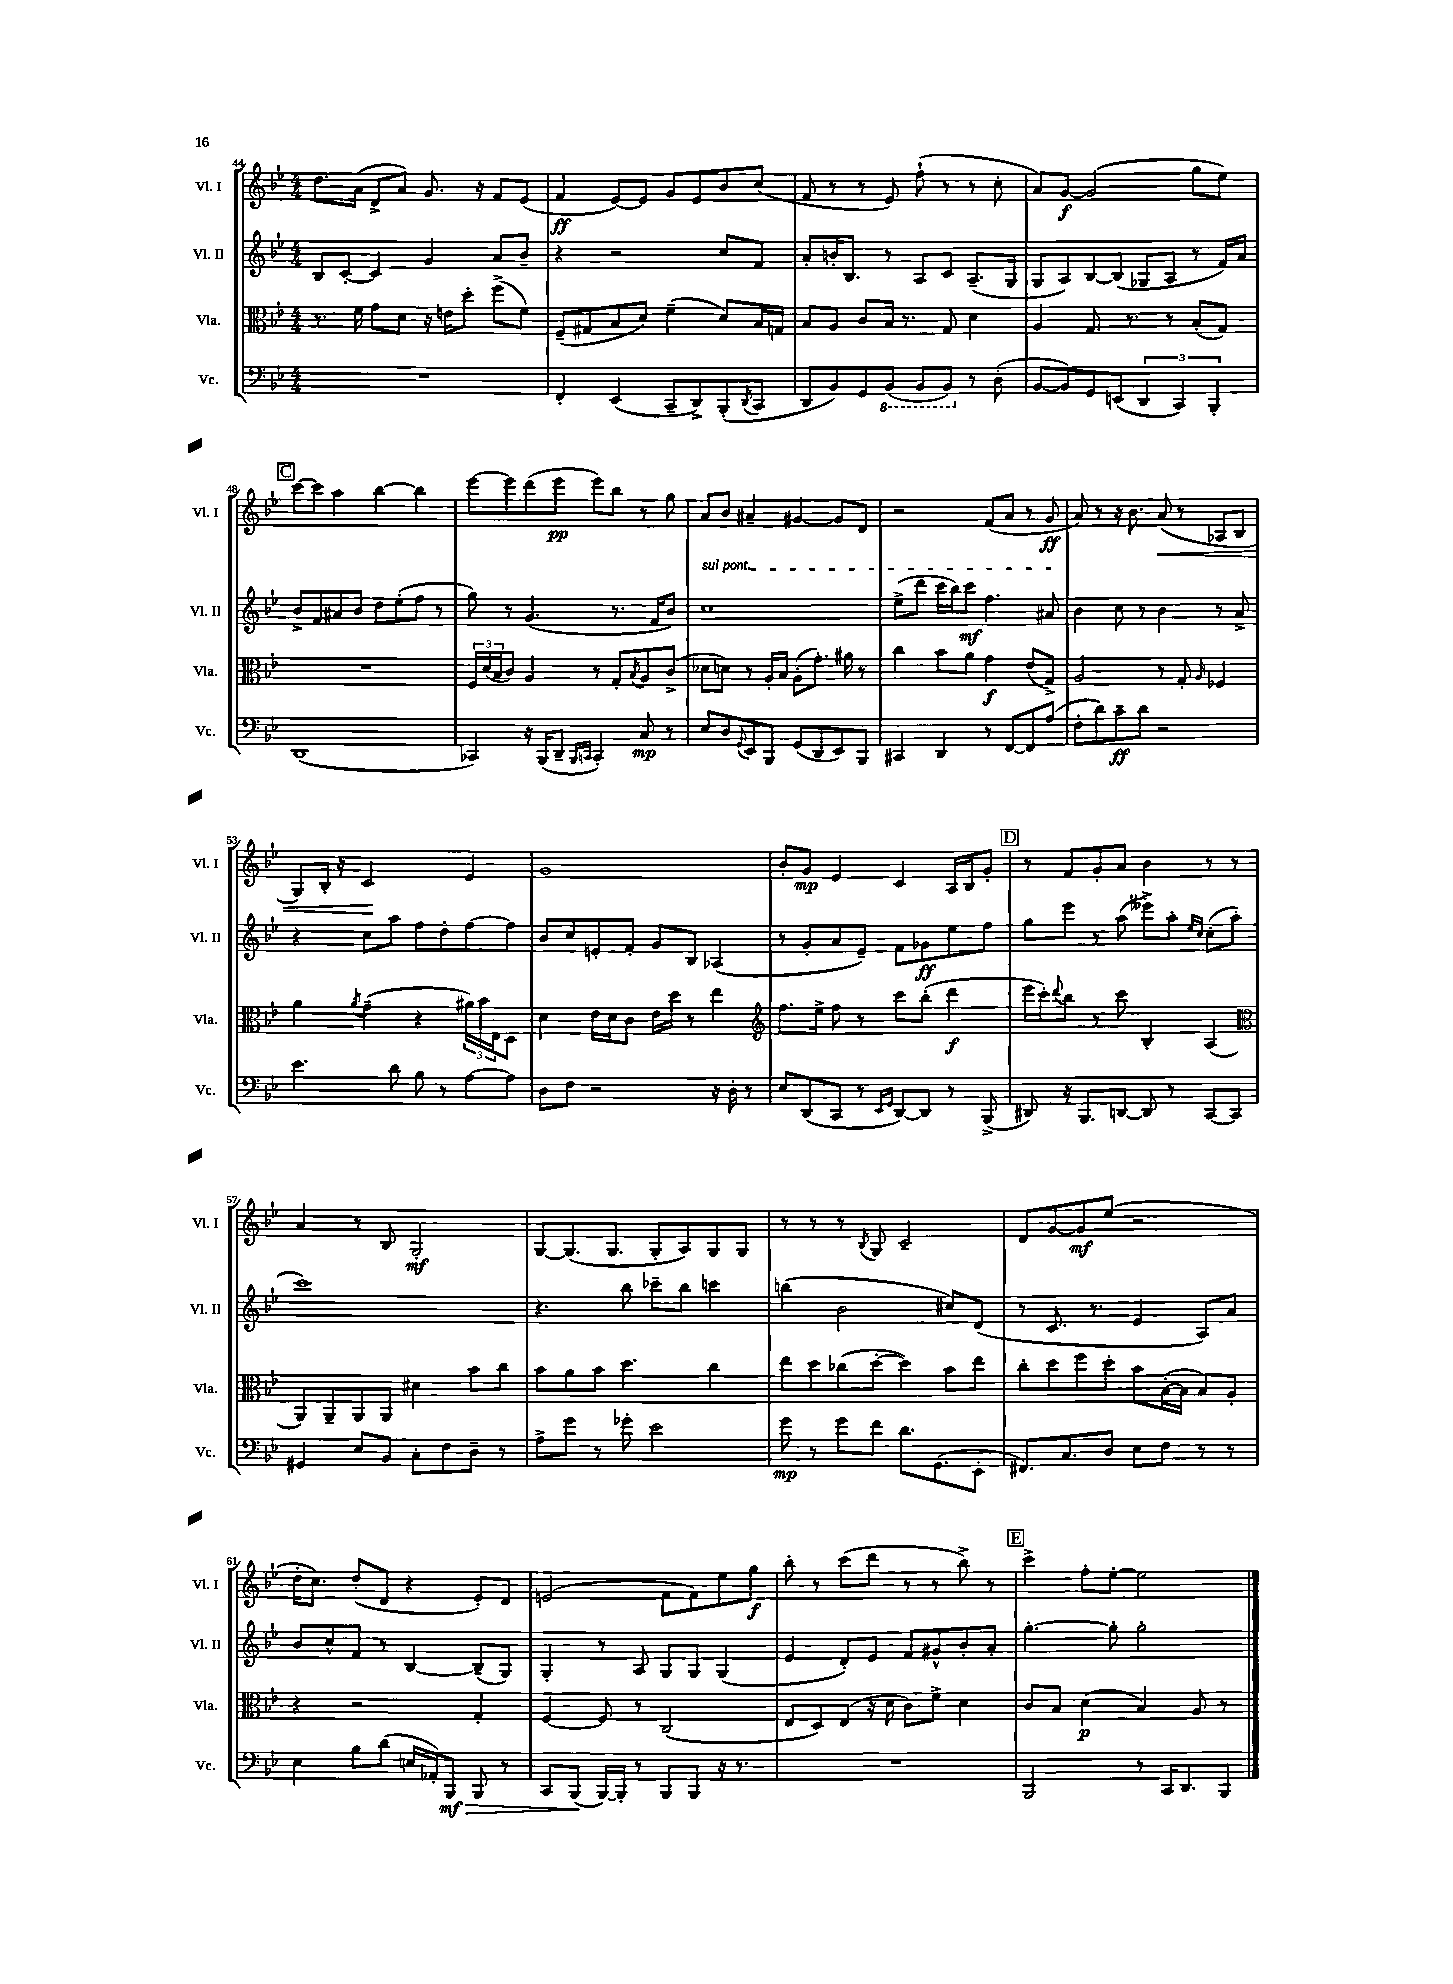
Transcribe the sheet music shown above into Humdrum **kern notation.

**kern	**dynam	**kern	**dynam	**kern	**dynam	**kern	**dynam
*part4	*part4	*part3	*part3	*part2	*part2	*part1	*part1
*staff4	*staff4	*staff3	*staff3	*staff2	*staff2	*staff1	*staff1
*I"Vc.	*	*I"Vla.	*	*I"Vl. II	*	*I"Vl. I	*
*I'Vc.	*	*I'Vla.	*	*I'Vl. II	*	*I'Vl. I	*
*clefF4	*	*clefC3	*	*clefG2	*	*clefG2	*
*k[b-e-]	*	*k[b-e-]	*	*k[b-e-]	*	*k[b-e-]	*
*M4/4	*	*M4/4	*	*M4/4	*	*M4/4	*
=44	=44	=44	=44	=44	=44	=44	=44
1r	.	8.r	.	8B-/L	.	8.dd\L	.
.	.	.	.	[8c'/J	.	.	.
.	.	16f\	.	.	.	(16a\Jk	.
.	.	8g\L	.	4c/]	.	8d^/L	.
.	.	8d\J	.	.	.	8a/J)	.
.	.	16r	.	4g/	.	8.g/	.
.	.	16en\KL	.	.	.	.	.
.	.	8dd'\J	.	.	.	.	.
.	.	.	.	.	.	16r	.
.	.	(8ff^\L	.	8a/L	.	8f/L	.
.	.	8f\J)	.	8b-~/J	.	(8e-/J	.
=45	=45	=45	=45	=45	=45	=45	=45
4FF'/	.	(8F~/L	.	4r	.	4f/	ff
.	.	8G#X/	.	.	.	.	.
(4EE-/	.	8B-/	.	2r	.	[8e-/L)	.
.	.	8d/J)	.	.	.	8e-/J]	.
8CC~/L	.	(4f~\	.	.	.	8g/L	.
8DD^/)	.	.	.	.	.	8e-/	.
(8BBB-'/	.	8d/L)	.	8cc/L	.	8b-/	.
8qDD/	.	.	.	.	.	.	.
8CC/J	.	16B-/L	.	8f/J	.	(8cc/J	.
.	.	16Gn/JJ	.	.	.	.	.
=46	=46	=46	=46	=46	=46	=46	=46
8DD/L	.	8B-/L	.	8a'/L	.	8f/	.
8BB-/)	.	8A/J	.	16bn'/K	.	8r	.
.	.	.	.	8.B-/J	.	.	.
8GG/	.	8c/L	.	.	.	8r	.
*8ba	*	*	*	*	*	*	*
(8BBB-/J	.	16B-/Jk	.	8r	.	8e-/)	.
.	.	8.r	.	.	.	.	.
8BBB-/L	.	.	.	8A/L	.	(8ff`\	.
8BBB-/J)	.	8G/	.	8c/J	.	8r	.
*X8ba	*	*	*	*	*	*	*
8r	.	4d\	.	(8.A~/L	.	8r	.
(8D'\	.	.	.	.	.	8cc'\	.
.	.	.	.	16G/Jk	.	.	.
=47	=47	=47	=47	=47	=47	=47	=47
[8BB-/L	.	4A/	.	8G/L	.	8a/L)	.
8BB-/])	.	.	.	8A/)	.	[8g/J	f
8GG/	.	8.G/	.	[8B-/	.	(2g/]	.
(8EEn/J	.	.	.	(8B-/J]	.	.	.
.	.	8.r	.	.	.	.	.
6DD/	.	.	.	8G-X/L	.	.	.
.	.	8r	.	8A/J	.	.	.
6CC/)	.	.	.	.	.	.	.
.	.	(8B-'/L	.	8r	.	8gg\L	.
6BBB-'/	.	.	.	.	.	.	.
.	.	8G/J)	.	16f/LL)	.	8ee-\J)	.
.	.	.	.	16a/JJ	.	.	.
!!LO:LB:g=z
!!LO:REH:place=s1:t=C
=48	=48	=48	=48	=48	=48	=48	=48
(1DD	.	1r	.	8b-^/L	.	[8ccc\L	.
.	.	.	.	8f/	.	8ccc\J]	.
.	.	.	.	8a#X/	.	4aa\	.
.	.	.	.	8b-/J	.	.	.
.	.	.	.	8dd\L	.	[4bb-\	.
.	.	.	.	(8ee-'\	.	.	.
.	.	.	.	8ff\J	.	4bb-\]	.
.	.	.	.	8r	.	.	.
=49	=49	=49	=49	=49	=49	=49	=49
4CC-X/)	.	24F/LL	.	8gg\)	.	[8eee-\L	.
.	.	(24d/	.	.	.	.	.
.	.	24B-/J	.	.	.	.	.
.	.	8c/J)	.	8r	.	8eee-\]	.
16r	.	4A/	.	(4.g/	.	(8ddd\	.
(16BBB-/KL	.	.	.	.	.	.	.
8DD~/J	.	.	.	.	.	8eee-\J	pp
16qqBBB-/LL	.	.	.	.	.	.	.
16qqCCn/JJ	.	.	.	.	.	.	.
4CC'/)	.	8r	.	.	.	8eee-\L)	.
.	.	8G'/L	.	8.r	.	8bb-\J	.
.	.	8qB-/	.	.	.	.	.
8C/	mp	8A/	.	.	.	8r	.
.	.	.	.	16f/KL	.	.	.
8r	.	(8c^/J	.	8b-/J)	.	8gg\	.
=50	=50	=50	=50	=50	=50	=50	=50
!	!	!	!	!LO:TX:a:i:t=sul pont.	!	!	!
8E-/L	.	8d-X\L	.	1cc	.	8a/L	.
8D/	.	8dn\J)	.	.	.	8b-/J	.
8qqGG/	.	.	.	.	.	.	.
8EE-/	.	8r	.	.	.	4a#X~/	.
8BBB-/J	.	16A'/LL	.	.	.	.	.
.	.	16B-/JJ	.	.	.	.	.
(8GG/L	.	(8A'\L	.	.	.	[4g#X/	.
8DD/	.	8.g'\J)	.	.	.	.	.
8EE-/)	.	.	.	.	.	8g#/L]	.
.	.	16a#X\	.	.	.	.	.
8BBB-/J	.	8r	.	.	.	8d/J	.
=51	=51	=51	=51	=51	=51	=51	=51
4CC#X/	.	4cc\	.	(8ee-^\L	.	2r	.
.	.	.	.	8ddd\J	.	.	.
4DD/	.	8b-\L	.	16ccc\LL	.	.	.
.	.	.	.	16bb-\J)	.	.	.
.	.	8a\J	.	8ccc\J	mf	.	.
8r	.	4g\	f	4.ff\	.	(8f/L	.
[8FF/L	.	.	.	.	.	8a/J	.
8FF/]	.	(8e-/L	.	.	.	8r	.
(8A/J	.	8G^/J)	.	8a#X/	.	8g/	ff
=52	=52	=52	=52	=52	=52	=52	=52
8F'\L	.	2A/	.	4b-\	.	8a/)	.
8d\)	.	.	.	.	.	8r	.
8c~\	ff	.	.	8cc\	.	16r	.
.	.	.	.	.	.	8.b-\	.
8d\J	.	.	.	8r	.	.	.
!	!	!	!	!	!	!	!LO:HP:b
2r	.	8r	.	4b-\	.	(8a/	<
.	.	8G'/	.	.	.	8r	.
.	.	16qqA/	.	.	.	.	.
.	.	4F-X/	.	8r	.	8A-X/L	.
.	.	.	.	8a^/	.	8B-/J	.
!!LO:LB:g=z
=53	=53	=53	=53	=53	=53	=53	=53
4.e-\	.	4a\	.	4r	.	8G/L)	.
.	.	.	.	.	.	16B-'/Jk	.
.	.	.	.	.	.	16r	.
.	.	8qa/	.	.	.	.	.
.	.	(4g~\	.	8cc\L	.	2c/	.
8d\	.	.	.	8aa\J	.	.	.
8B-\	.	4r	.	8ff\L	.	.	.
8r	.	.	.	8dd'\	.	.	.
[8A\L	.	24a#X\LL)	.	[8ff\	.	4e-/	[
.	.	24b-\	.	.	.	.	.
.	.	24E-\J	.	.	.	.	.
8A\J]	.	8D\J	.	8ff\J]	.	.	.
=54	=54	=54	=54	=54	=54	=54	=54
8D\L	.	4d\	.	8b-/L	.	1g	.
8F\J	.	.	.	8cc/	.	.	.
2r	.	16e-\LL	.	8en'/	.	.	.
.	.	16d\J	.	.	.	.	.
.	.	8c\J	.	8f'/J	.	.	.
.	.	16e-\LL	.	8g/L	.	.	.
.	.	16dd\JJ	.	.	.	.	.
.	.	8r	.	8B-/J	.	.	.
16r	.	4ee-\	.	(4A-X/	.	.	.
16D'\	.	.	.	.	.	.	.
8r	.	.	.	.	.	.	.
=55	=55	=55	=55	=55	=55	=55	=55
*	*	*clefG2	*	*	*	*	*
8E-/L	.	8.ff\L	.	8r	.	8b-'/L	.
(8DD/	.	.	.	8g'/L	.	8g/J	mp
.	.	16ee-^\Jk	.	.	.	.	.
8CC/J	.	8ff\	.	8a/	.	4e-/	.
8r	.	8r	.	8e-~/J)	.	.	.
16qqEE-/LL	.	.	.	.	.	.	.
16qqGG/JJ	.	.	.	.	.	.	.
[8DD/L)	.	8ccc\L	.	8f\L	.	4c/	.
8DD/J]	.	(8bb-'\J	.	8g-X\	ff	.	.
8r	.	4ddd\	f	8ee-\	.	16A/LL	.
.	.	.	.	.	.	16B-/J	.
(8BBB-^/	.	.	.	8ff\J	.	8g'/J	.
!!LO:REH:place=s1:t=D
=56	=56	=56	=56	=56	=56	=56	=56
8DD#X/)	.	16eee-\LL	.	8gg\L	.	8r	.
.	.	16ccc'\J)	.	.	.	.	.
.	.	8qqddd/	.	.	.	.	.
16r	.	8bb-\J	.	8eee-\J	.	8f/L	.
8.BBB-/L	.	.	.	.	.	.	.
.	.	8r	.	8r	.	8g'/	.
[8DDn/J	.	8ccc\	.	(8aa\	.	8a/J	.
8DD/]	.	4B-'/	.	8eee--X^\L)	.	4b-\	.
8r	.	.	.	8aa'\J	.	.	.
.	.	.	.	16qqee-/LL	.	.	.
.	.	.	.	16qqcc/JJ	.	.	.
[8CC/L	.	(4A/	.	(8cc'\L	.	8r	.
8CC/J]	.	.	.	8aa'\J	.	8r	.
!!LO:LB:g=z
=57	=57	=57	=57	=57	=57	=57	=57
*	*	*clefC3	*	*	*	*	*
4GG#X/	.	8AA/L)	.	1ccc)	.	4a/	.
.	.	8AA~/	.	.	.	.	.
8E-/L	.	8AA/	.	.	.	8r	.
8BB-/J	.	8AA/J	.	.	.	8B-/	.
8C'\L	.	4d#X\	.	.	.	2G'/	mf
8F\	.	.	.	.	.	.	.
8D~\J	.	8b-\L	.	.	.	.	.
8r	.	8cc\J	.	.	.	.	.
=58	=58	=58	=58	=58	=58	=58	=58
8A^\L	.	8b-\L	.	4.r	.	[8G/L	.
8g\J	.	8a\	.	.	.	(8.G/]	.
8r	.	8b-\J	.	.	.	.	.
.	.	.	.	.	.	8.G/J	.
8g-X'\	.	4.dd\	.	8bb-\	.	.	.
2e-\	.	.	.	8ccc-X~\L	.	8G'/L	.
.	.	.	.	8bb-\J	.	8A/)	.
.	.	4cc\	.	4cccn\	.	8G/	.
.	.	.	.	.	.	8G/J	.
=59	=59	=59	=59	=59	=59	=59	=59
8g\	mp	8ee-\L	.	(4bbn\	.	8r	.
8r	.	8dd\	.	.	.	8r	.
8g\L	.	(8cc-X\	.	2b-\	.	8r	.
.	.	.	.	.	.	8qB-/	.
8f\J	.	[8dd'\J	.	.	.	8G/	.
8.d\L	.	4dd\])	.	.	.	2c~/	.
(8.GG\	.	.	.	.	.	.	.
.	.	8b-\L	.	8cc#X/L)	.	.	.
8EE-'\J	.	8ee-\J	.	(8d/J	.	.	.
=60	=60	=60	=60	=60	=60	=60	=60
8.FF#X/L)	.	8cc'\L	.	8r	.	8d/L	.
.	.	8dd\	.	8.c/	.	[8g/	.
8.C/	.	.	.	.	.	.	.
.	.	8ff\	.	.	.	8g/]	mf
.	.	.	.	8.r	.	.	.
8D/J	.	8dd'\J	.	.	.	(8ee-/J	.
8E-\L	.	8b-\L	.	4e-/	.	2r	.
8F\J	.	([16B-'\L	.	.	.	.	.
.	.	16B-\JJ]	.	.	.	.	.
8r	.	8B-/L)	.	8A/L)	.	.	.
8r	.	8A'/J	.	8a/J	.	.	.
!!LO:LB:g=z
=61	=61	=61	=61	=61	=61	=61	=61
4E-\	.	4r	.	8b-/L	.	16dd'\KL	.
.	.	.	.	.	.	8.cc\J)	.
.	.	.	.	8cc^^/	.	.	.
8B-\L	.	2r	.	8f/J	.	(8dd'/L	.
(8d\J	.	.	.	8r	.	8d/J	.
16En/LL	.	.	.	[4B-/	.	4r	.
16AA-X'/J)	.	.	.	.	.	.	.
!	!LO:HP:b	!	!	!	!	!	!
8BBB-/J	> mf	.	.	.	.	.	.
8BBB-/	.	4G'/	.	(8B-~/L]	.	8e-'/L)	.
8r	.	.	.	8G/J)	.	8d/J	.
=62	=62	=62	=62	=62	=62	=62	=62
8CC/L	.	[4F/	.	4G'/	.	(2en/	.
(8BBB-/J	.	.	.	.	.	.	.
[16BBB-/LL)	]	8F/]	.	8r	.	.	.
16BBB-'/JJ]	.	.	.	.	.	.	.
8r	.	8r	.	8A/	.	.	.
8BBB-/L	.	(2C/	.	8G/L	.	8f\L	.
8BBB-/J	.	.	.	8G/J	.	8f\)	.
16r	.	.	.	(4G/	.	8ee-\	.
8.r	.	.	.	.	.	.	.
.	.	.	.	.	.	8gg\J	f
=63	=63	=63	=63	=63	=63	=63	=63
1r	.	8E-/L	.	4e-/	.	8bb-'\	.
.	.	8D/)	.	.	.	8r	.
.	.	(8E-/J	.	8d'/L)	.	(8ccc\L	.
.	.	16r	.	8e-/J	.	8ddd\J	.
.	.	16d\	.	.	.	.	.
.	.	8c\L)	.	8f/L	.	8r	.
.	.	8f^\J	.	8g#X^^/	.	8r	.
.	.	4d\	.	8b-'/	.	8bb-^\)	.
.	.	.	.	8a'/J	.	8r	.
!!LO:REH:place=s1:t=E
=64	=64	=64	=64	=64	=64	=64	=64
2BBB-/	.	8c/L	.	[4.gg'\	.	4ccc^\	.
.	.	8B-/J	.	.	.	.	.
.	.	(4d\	p	.	.	8ff'\L	.
.	.	.	.	8gg'\]	.	[8ee-'\J	.
8r	.	4B-/)	.	2gg'\	.	2ee-\]	.
16CC/KL	.	.	.	.	.	.	.
8.DD/	.	.	.	.	.	.	.
.	.	8A/	.	.	.	.	.
8BBB-/J	.	8r	.	.	.	.	.
==	==	==	==	==	==	==	==
*-	*-	*-	*-	*-	*-	*-	*-
